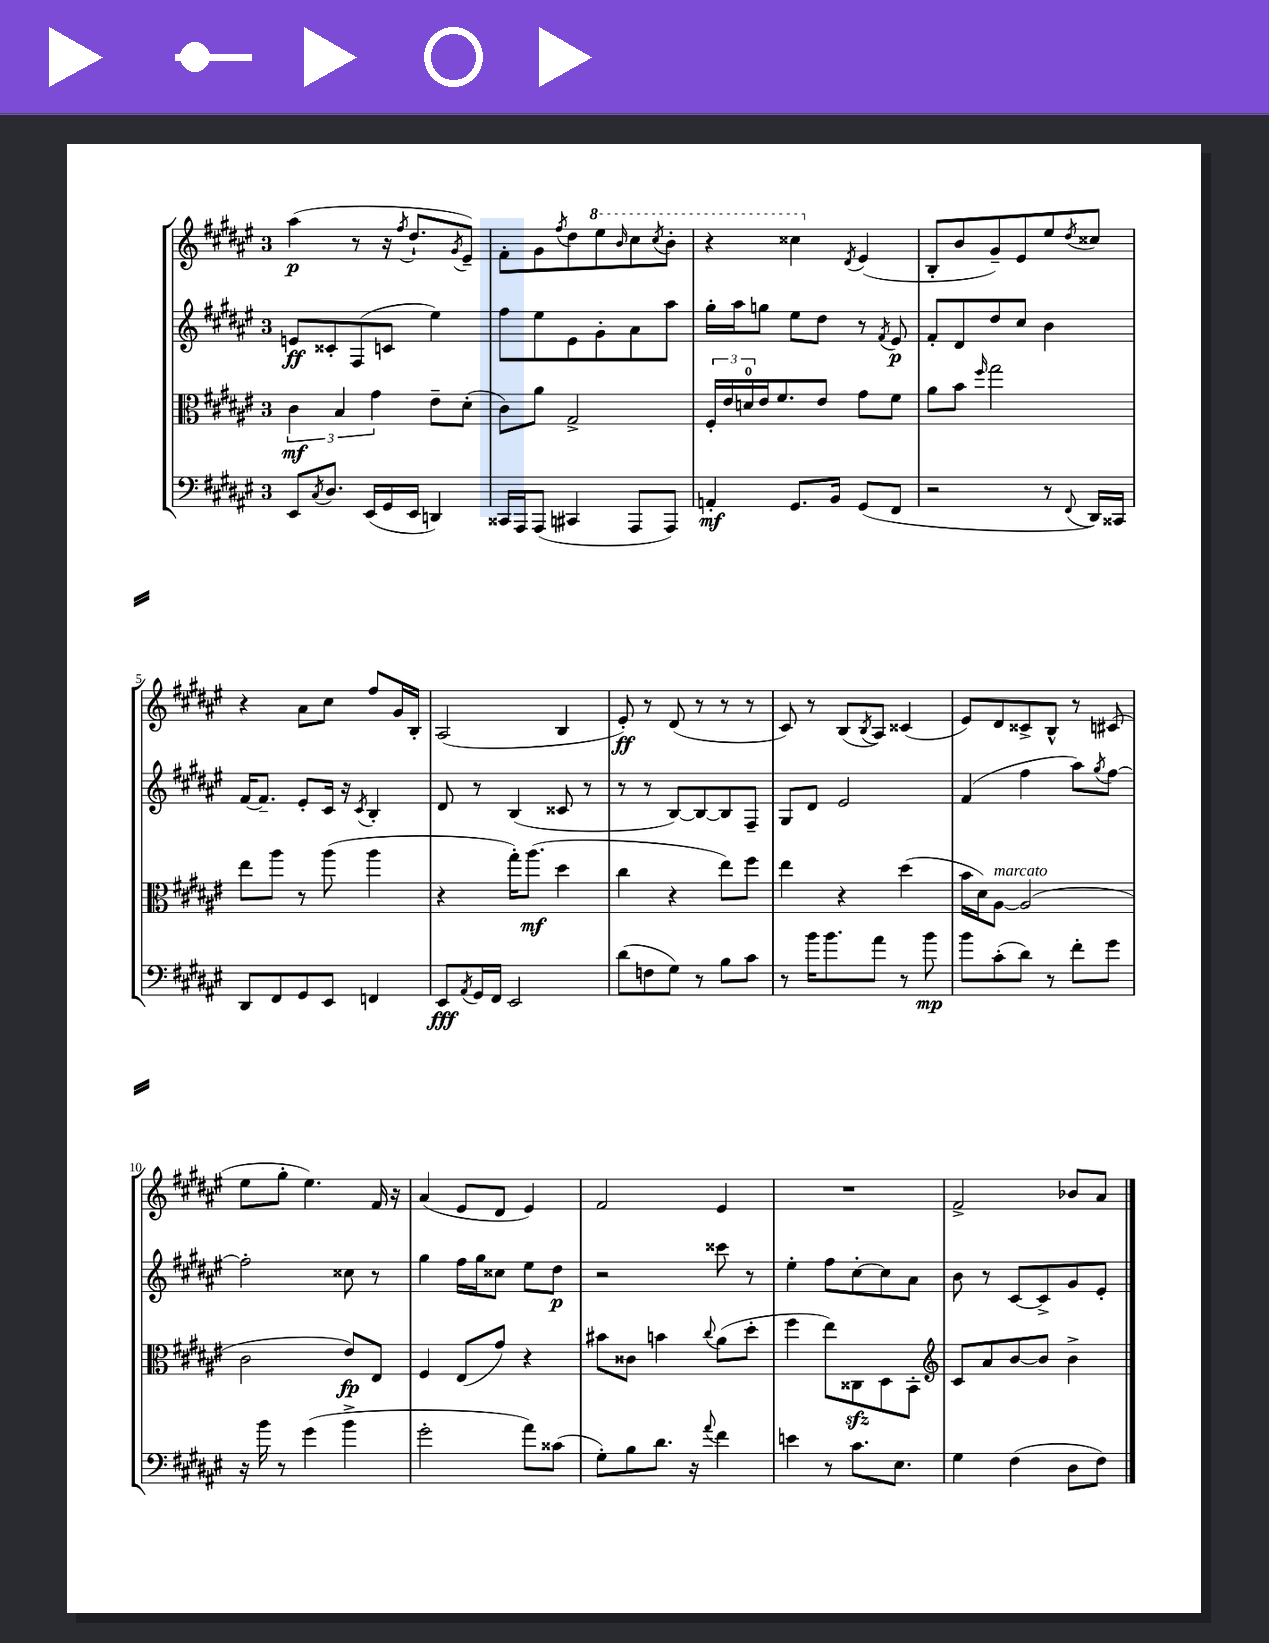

**kern	**kern	**kern	**kern
*staff4	*staff3	*staff2	*staff1
*clefF4	*clefC3	*clefG2	*clefG2
*k[f#c#g#d#a#e#]	*k[f#c#g#d#a#e#]	*k[f#c#g#d#a#e#]	*k[f#c#g#d#a#e#]
*M3/4	*M3/4	*M3/4	*M3/4
8EE#/L	6c#\	8e/L	(4aa#\
8qC#/	.	.	.
8.D#/J	.	8c##'/	.
.	6B/	.	.
.	.	(8F#/	8r
(16EE#/LL	.	.	.
.	6g#\	.	.
16GG#/	.	8c/J	16r
.	.	.	8qff#/
16EE#/JJ	.	.	8.dd#`/L
4DD/)	8e#~\L	4ee#\)	.
.	.	.	8qg#/
.	(8d#'\J	.	8e#~/J)
=	=	=	=
16CC##/LL	8c#\L)	8ff#\L	8f#'\L
16AAA#/J	.	.	.
(8AAA#/J	8a#\J	8ee#\	8g#\
.	.	.	8qff#/
4CC#/	2G#^/	8e#\	8dd#\
.	.	8g#'\	8eee#\
.	.	.	16qqbb/
8AAA#/L	.	8a#\	8ccc#\
.	.	.	8qccc#/
8AAA#/J)	.	8aa#\J	8bb'\J
=	=	=	=
4AA'/	24F#'/LL	16gg#'\LL	4r
.	24e#/	.	.
.	.	16aa#\J	.
.	24d/	.	.
.	16e#/J	8gg\J	.
.	8.f#/	.	.
8.GG#/L	.	8ee#\L	4ccc##\
.	8e#/J	8dd#\J	.
16BB/Jk	.	.	.
.	.	.	8qd#/
(8GG#/L	8g#\L	8r	(4e#/
.	.	8qf#/	.
8FF#/J	8f#\J	8e#/	.
=	=	=	=
2r	8a#\L	8f#'/L	8B'/L
.	8b\J	8d#/	8b/
.	16qqff#/	.	.
.	2gg#\	8dd#/	8g#~/)
.	.	8cc#/J	8e#/
8r	.	4b\	8ee#/
8qqFF#/	.	.	8qdd#/
16DD#/LL)	.	.	8cc##/J
16CC##/JJ	.	.	.
=	=	=	=
8DD#/L	8ee#\L	[16f#/LK	4r
.	.	8.f#~/]J	.
8FF#/	8aa#\J	.	.
8GG#/	8r	8e#'/L	8a#\L
8EE#/J	(8aa#\	16c#/Jk	8cc#\J
.	.	16r	.
.	.	8qc#/	.
4FF/	4aa#\	4B'/	8ff#/L
.	.	.	16g#/L
.	.	.	16B'/JJ
=	=	=	=
8EE#/L	4r	8d#/	(2A#/
8qAA#/	.	.	.
16GG#/L	.	8r	.
16FF#/JJ	.	.	.
2EE#/	16gg#'\LK)	(4B/	.
.	(8.aa#\J	.	.
.	4dd#\	8c##/	4B/
.	.	8r	.
=	=	=	=
(8d#\L	4cc#\	8r	8e#'/)
8F\	.	8r	8r
8G#\J)	4r	[8B/L)	(8d#/
8r	.	8B/_	8r
8B\L	8ee#\L)	8B/]	8r
8c#\J	8ff#\J	8F#~/J	8r
=	=	=	=
8r	4ee#\	8G#/L	8c#/)
16b\LK	.	8d#/J	8r
8.b\	.	.	.
.	4r	2e#/	(8B/L
.	.	.	8qB/
8a#\J	.	.	8A#/J)
8r	(4dd#\	.	(4c##/
8b\	.	.	.
=	=	=	=
8b\L	16b\LL	(4f#/	8e#/L)
.	16d#\J)	.	.
(8c#'\	[8A#\J	.	8d#/
8d#\J)	(2A#/]	4ff#\	8c##^/
8r	.	.	8B^^/J
8f#'\L	.	8aa#\L)	8r
.	.	8qgg#/	.
8g#\J	.	[8ff#\J	(8c#/
=	=	=	=
16r	2c#\	2ff#'\]	8ee#\L
16b\	.	.	.
8r	.	.	8gg#'\J
(4g#\	.	.	4.ee#\)
4b^\	8e#/L)	8cc##\	.
.	8E#/J	8r	16f#/
.	.	.	16r
=	=	=	=
2g#'\	4F#/	4gg#\	(4a#/
.	(8E#/L	16ff#\LL	8e#/L
.	.	16gg#\J	.
.	8g#/J)	8cc##\J	8d#/J
8a#\L)	4r	8ee#\L	4e#/)
(8c##\J	.	8dd#\J	.
=	=	=	=
8G#'\L)	8b#\L	2r	2f#/
8B\	8c##\J	.	.
8.d#\J	4b\	.	.
16r	.	.	.
8qqa#/	8qqcc#/	.	.
4f#\	(8a#\L	8ccc##\	4e#/
.	8dd#'\J	8r	.
=	=	=	=
4e\	4ff#\	4ee#'\	2.r
8r	8ee#\L)	8ff#\L	.
8.c#\L	8C##\	[8cc#'\	.
.	8D#\	8cc#\]	.
8.E#\J	.	.	.
.	8BB'\J	8a#\J	.
=	=	=	=
*	*clefG2	*	*
4G#\	8c#/L	8b\	2f#^/
.	8a#/	8r	.
(4F#\	[8b/	[8c#/L	.
.	8b/]J	8c#^/]	.
8D#\L	4b^\	8g#/	8b-/L
8F#\J)	.	8e#'/J	8a#/J
==	==	==	==
*-	*-	*-	*-
